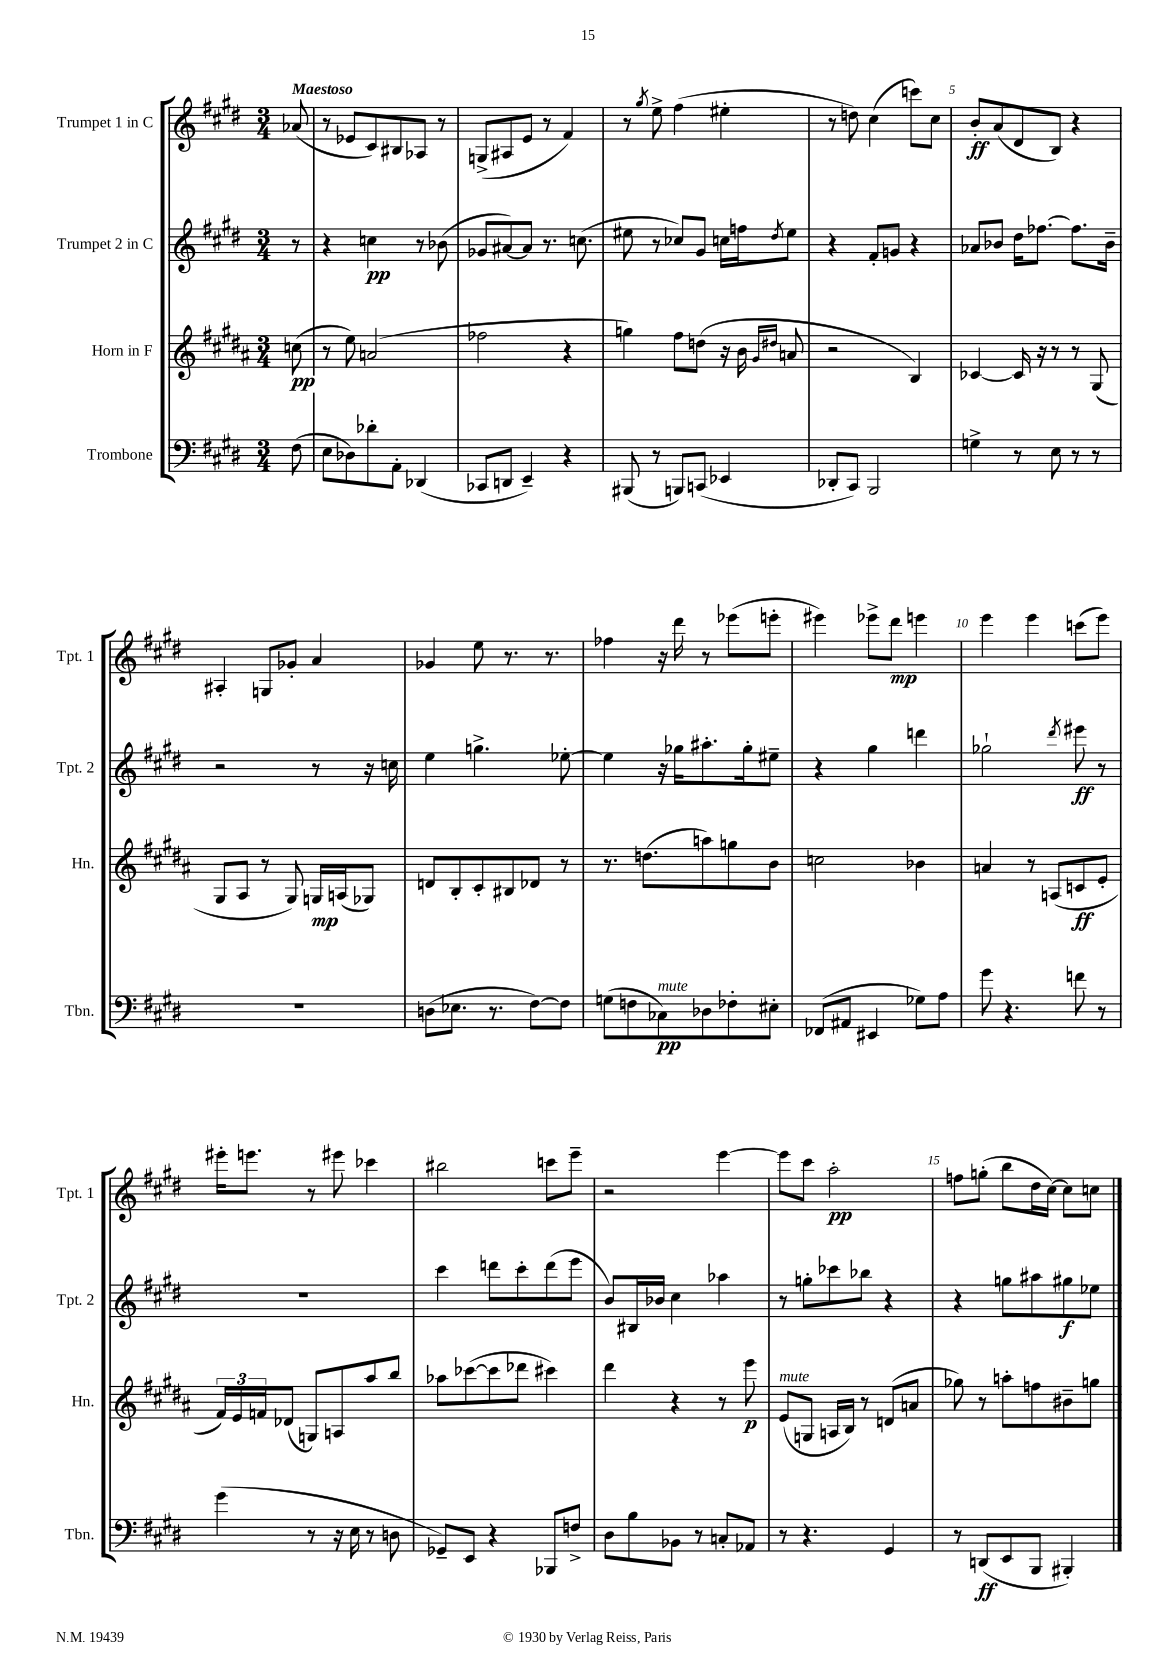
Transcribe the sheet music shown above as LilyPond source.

<<
\new StaffGroup <<
\new Staff = "s0" \with { instrumentName = "Trumpet 1 in C" shortInstrumentName = "Tpt. 1" } {
    \clef treble \key e \major \numericTimeSignature \time 3/4 \partial 8 \tempo "Maestoso"
    aes'8( |
    r8 ees'8 cis'8) bis8 aes8 r8 |
    g8->( ais8 e'8 r8 fis'4) |
    r8 \acciaccatura { gis''8 } e''8-> fis''4( eis''4-. |
    r8 d''8) cis''4( c'''8) cis''8 |
    b'8-.\ff a'8( dis'8 b8) r4 |
    ais4-. g8 ges'8-. a'4 |
    ges'4 e''8 r8. r8. |
    fes''4 r16 dis'''16 r8 ees'''8( e'''8-. |
    eis'''4) ees'''8-> dis'''8\mp e'''4 |
    e'''4 e'''4 c'''8( e'''8) |
    eis'''16-. e'''8. r8 eis'''8 ces'''4 |
    bis''2 c'''8 e'''8-- |
    r2 e'''4~ |
    e'''8 cis'''8 a''2-.\pp |
    f''8 g''8-.( b''8 dis''16 cis''16~) cis''8 c''8 \bar "|." |
}
\new Staff = "s1" \with { instrumentName = "Trumpet 2 in C" shortInstrumentName = "Tpt. 2" } {
    \clef treble \key e \major \numericTimeSignature \time 3/4 \partial 8
    r8 |
    r4 c''4\pp r8 bes'8( |
    ges'8 ais'8~) ais'8 r8. c''8.( |
    eis''8 r8 ces''8) gis'8 c''16 f''16 \acciaccatura { dis''8 } eis''8 |
    r4 fis'8-. g'8 r4 |
    aes'8 bes'8 dis''16 fes''8.~ fes''8. bes'16-- |
    r2 r8 r16 c''16 |
    e''4 g''4.-> ees''8~-. |
    ees''4 r16 ges''16 ais''8.-. ges''16-. eis''8-- |
    r4 gis''4 d'''4 |
    ges''2-! \acciaccatura { dis'''8 } eis'''8\ff r8 |
    R2. |
    cis'''4 d'''8 cis'''8-. d'''8( e'''8 |
    b'8) bis16 bes'16 cis''4 aes''4 |
    r8 g''8-. ces'''8 bes''8 r4 |
    r4 g''8 ais''8 gis''8\f ees''8 \bar "|." |
}
\new Staff = "s2" \with { instrumentName = "Horn in F" shortInstrumentName = "Hn." } {
    \clef treble \key b \major \numericTimeSignature \time 3/4 \partial 8
    c''8\pp( |
    r8 e''8) a'2( |
    fes''2 r4 |
    g''4) fis''8 d''8( r16 b'16 \grace { gis'16 dis''16 } a'8 |
    r2 b4) |
    ces'4~ ces'16 r16 r8 r8 gis8( |
    gis8 ais8 r8 gis8) g16\mp a16( ges8) |
    d'8 b8-. cis'8-. bis8 des'8 r8 |
    r8. d''8.( a''8) g''8 b'8 |
    c''2 bes'4 |
    a'4 r8 a8( c'8\ff e'8-. |
    \tuplet 3/2 { fis'16) e'16 f'16 } des'8( g8) a8 ais''8 b''8 |
    aes''8 ces'''8~( ces'''8 des'''8 cis'''4) |
    dis'''4 r4 r8 e'''8\p |
    e'8^\markup { \italic "mute" }( g8 a16 b16) r8 d'8( a'8 |
    ges''8) r8 a''8-. f''8 bis'8-- g''8 \bar "|." |
}
\new Staff = "s3" \with { instrumentName = "Trombone" shortInstrumentName = "Tbn." } {
    \clef bass \key e \major \numericTimeSignature \time 3/4 \partial 8
    fis8( |
    e8 des8) des'8-. a,8-. des,4( |
    ces,8 d,8 e,4--) r4 |
    bis,,8( r8 b,,8) c,8( ees,4 |
    des,8-. cis,8) b,,2 |
    g4-> r8 e8 r8 r8 |
    R2. |
    d8( ees8. r8. fis8~) fis8 |
    g8( f8 ces8\pp^\markup { \italic "mute" }) des8 fes8-. eis8-. |
    fes,8( ais,8 eis,4 ges8) a8 |
    gis'8 r4. f'8 r8 |
    gis'4( r8 r16 e16 r8 d8 |
    ges,8--) e,8 r4 bes,,8 f8-> |
    dis8 b8 bes,8 r8 c8-. aes,8 |
    r8 r4. gis,4 |
    r8 d,8\ff( e,8 b,,8 bis,,4-.) \bar "|." |
}
>>
>>
\layout { \context { \Score \override BarNumber.break-visibility = ##(#f #t #t) barNumberVisibility = #(every-nth-bar-number-visible 5) } }
